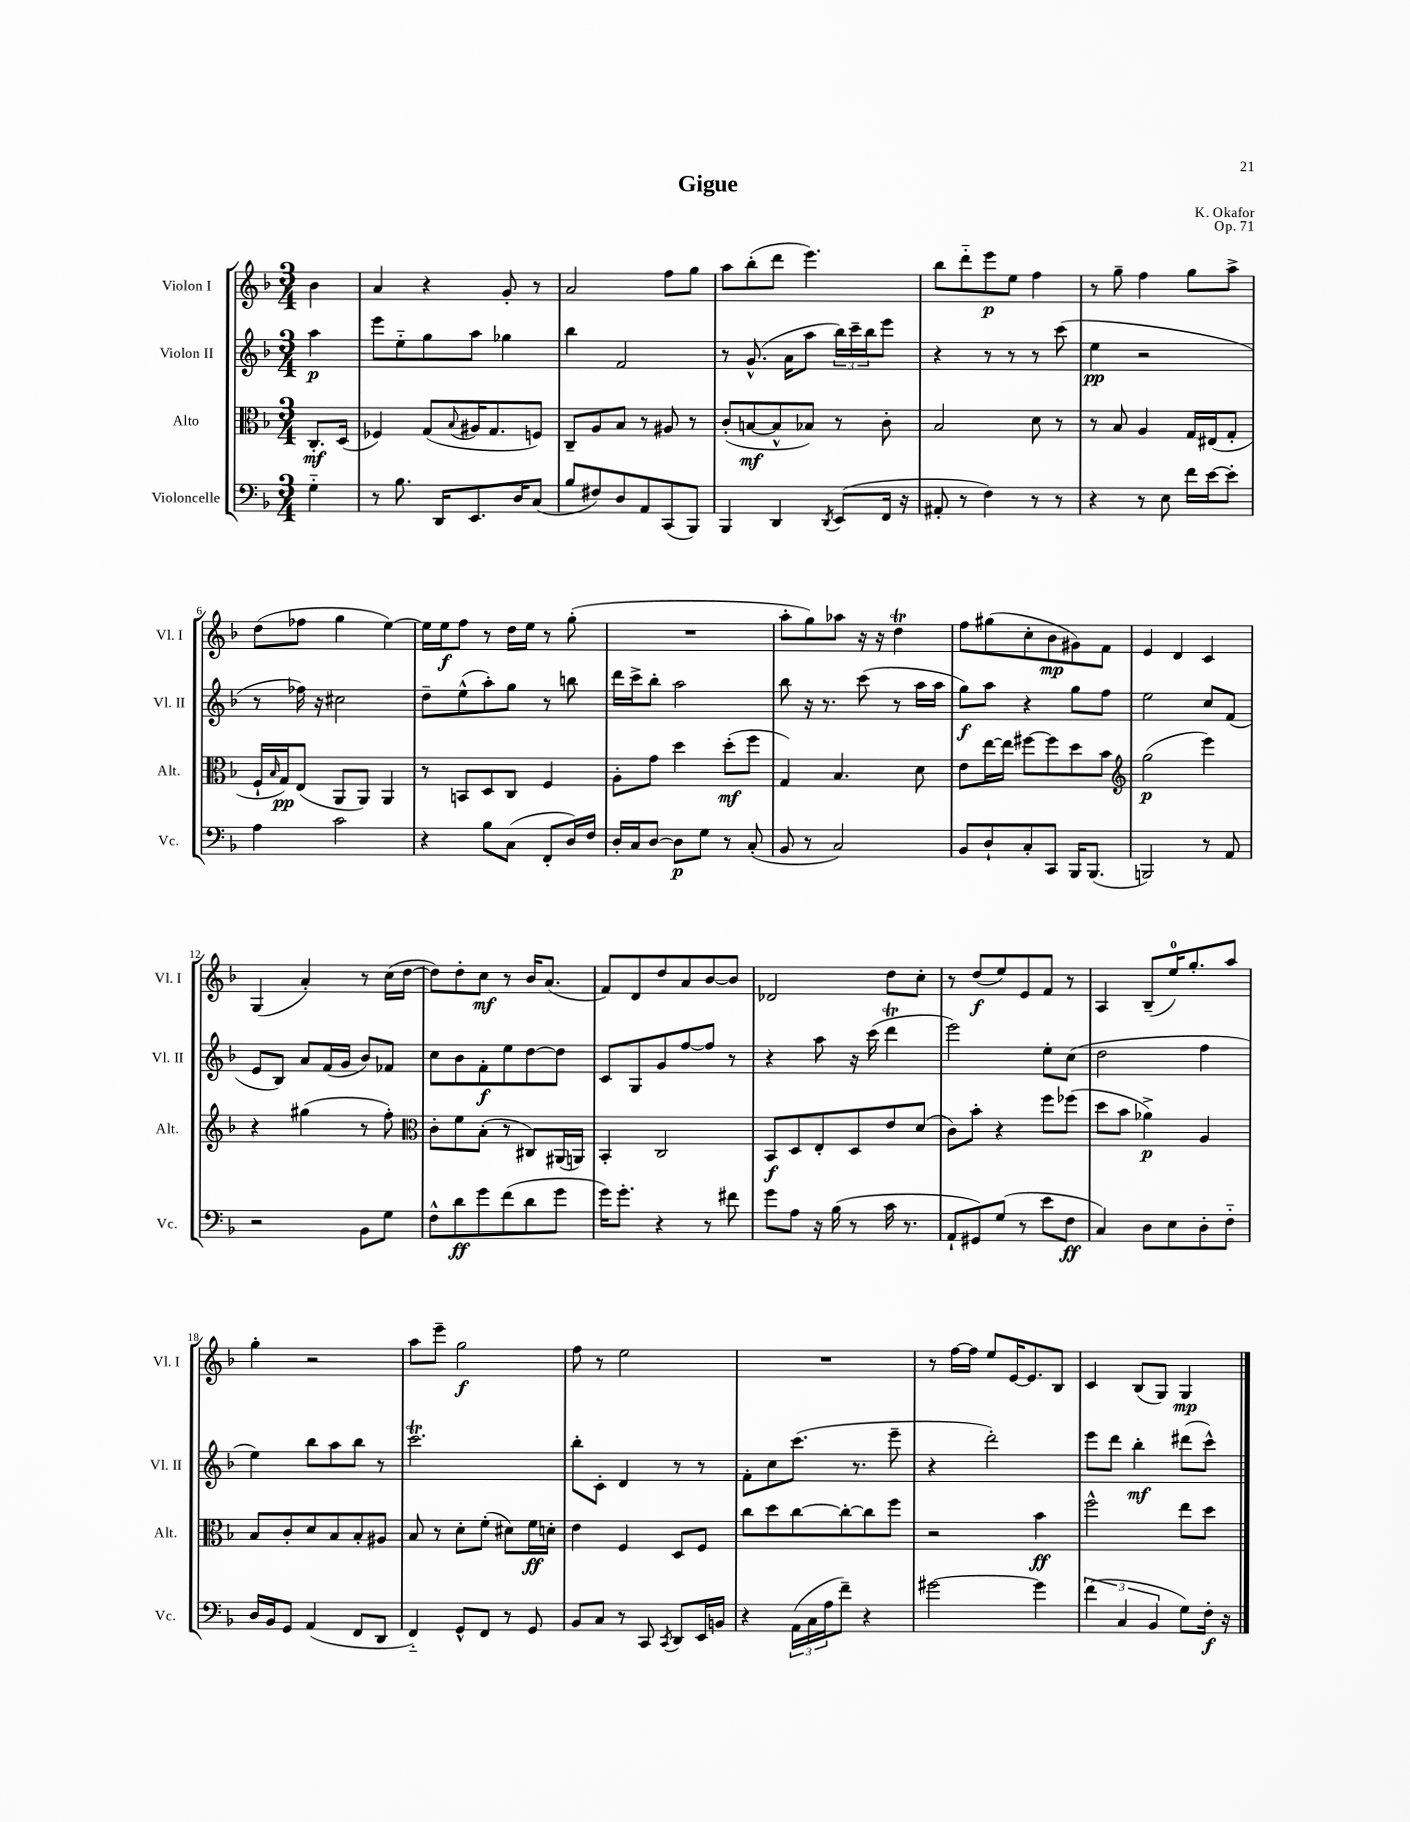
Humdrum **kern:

**kern	**kern	**kern	**kern
*staff4	*staff3	*staff2	*staff1
*clefF4	*clefC3	*clefG2	*clefG2
*k[b-]	*k[b-]	*k[b-]	*k[b-]
*M3/4	*M3/4	*M3/4	*M3/4
4G'~	8.C'	4aa	4b-
.	(16D	.	.
=	=	=	=
8r	4F-)	8eee	4a
8.B-	.	8ee'~	.
.	(8G	8gg	4r
16DD	.	.	.
.	8qqB-	.	.
8.EE	16A#	8aa	.
.	8.G	.	.
.	.	4gg-	8g'
16D	.	.	.
(8C	8F)	.	8r
=	=	=	=
8B-	8C~	4bb-	2a
8F#)	8A	.	.
8D	8B-	2f	.
8AA	8r	.	.
(8CC	8A#	.	8ff
8BBB-)	8r	.	8gg
=	=	=	=
4BBB-	(8c'	8r	8aa
.	[8B	(8.g^^	(8bb-'
4DD	8B^^]	.	8ddd
.	.	16a	.
.	8B-)	8aa	4.eee)
8qDD	.	.	.
(8EE	8r	24bb-)	.
.	.	24ccc~	.
.	.	24bb-	.
16FF	8c'	8eee	.
16r	.	.	.
=	=	=	=
8AA#'	2B-	4r	8bb-
8r	.	.	8ddd'~
4F)	.	8r	8eee
.	.	8r	8ee
8r	8d	8r	4ff
8r	8r	(8ccc	.
=	=	=	=
4r	8r	4ee	8r
.	8B-	.	8gg~
8r	4A	2r	4ff
8E	.	.	.
16f	16G	.	8gg
[16e	(16E#	.	.
8e']	8G'	.	8aa^
=	=	=	=
4A	16F`	8r	(8dd
.	16qqB-	.	.
.	16G)	.	.
.	(8E	16ff-)	8ff-
.	.	16r	.
2c	8AA	2cc#	4gg
.	8AA)	.	.
.	4AA	.	[4ee)
=	=	=	=
4r	8r	8dd~	16ee]
.	.	.	16ee
.	8BB	(8ee^^	8ff
8B-	8D	8aa')	8r
(8C	8C	8gg	16dd
.	.	.	16ee
8FF'	4F	8r	8r
16D)	.	8bb	(8gg'
16F	.	.	.
=	=	=	=
16D'	8A'	16ddd	2.r
16C	.	16ccc^	.
[8D	8g	8bb-'	.
8D]	4dd	2aa	.
8G	.	.	.
8r	(8dd'	.	.
(8C'	8ff	.	.
=	=	=	=
8BB-	4G)	8bb-	8aa'
8r	.	16r	8gg)
.	.	8.r	.
2C)	4.B-	.	8aa-
.	.	(8ccc	16r
.	.	.	16r
.	.	8r	4dd
.	8d	16aa	.
.	.	16aa	.
=	=	=	=
8BB-	8e	8gg)	8ff
8D`	[16ee	8aa	(8gg#
.	16ee]	.	.
8C'	[8ff#	4r	8cc'
8CC	8ff#]	.	8b-
16BBB-	8dd	8gg	8g#)
(8.BBB-	.	.	.
.	8b-	8ff	8f
=	=	=	=
*	*clefG2	*	*
2BBB)	(2gg	2ee	4e
.	.	.	4d
8r	4eee)	8cc	4c
8AA	.	(8f	.
=	=	=	=
2r	4r	8e	(4G
.	.	8B-)	.
.	(4gg#	8a	4a')
.	.	(16f	.
.	.	16g	.
8BB-	8r	8b-)	8r
8G	8ff')	8f-	(16cc
.	.	.	[16dd
=	=	=	=
*	*clefC3	*	*
8F^^	8c'	8cc	8dd])
8d	8f	8b-	8dd'
8g	(8B-'	8f'	8cc
(8f	8r	8ee	8r
8d	8C#)	[8dd	16b-
.	.	.	(8.a
8g	(16AA#	8dd]	.
.	16AA)	.	.
=	=	=	=
16g)	4BB-'	8c	8f)
8.g'	.	.	.
.	.	8G	8d
4r	2C	8g	8dd
.	.	[8ff	8a
8r	.	8ff]	[8b-
8f#	.	8r	8b-]
=	=	=	=
8g	8BB-	4r	2d-
8A	8D	.	.
16r	8E'	8aa	.
(16B-	.	.	.
8r	8D	16r	.
.	.	(16ccc	.
16c	8e	4ddd	8dd
8.r	.	.	.
.	(8d	.	8cc'
=	=	=	=
8AA`	8c)	2eee)	8r
8GG#)	8b-'	.	(8dd
(8G	4r	.	8ee)
8r	.	.	8e
8e	8ff	8ee'	8f
8F	(8ff-	(8cc	8r
=	=	=	=
4C)	8dd	2dd	4A
.	8b-	.	.
8D	4a-^)	.	(8B-~
8E	.	.	16ee)
.	.	.	8.gg'
8D'	4A	4ff	.
8F'~	.	.	8aa
=	=	=	=
16D	8B-	4ee)	4gg'
16BB-	.	.	.
8GG	8c'	.	.
(4AA	8d	8bb-	2r
.	8B-	8aa	.
8FF	8B-'	8bb-	.
8DD	8A#	8r	.
=	=	=	=
4FF'~)	8B-	2.ccc	8aa
.	8r	.	8eee~
8GG^^	8d'	.	2gg
8FF	(8f'	.	.
8r	8d#)	.	.
8GG	16f	.	.
.	16d'	.	.
=	=	=	=
8BB-	4e	8bb-'	8ff
8C	.	8c'	8r
8r	4F	4d	2ee
8CC	.	.	.
8qCC	.	.	.
8DD	8D	8r	.
16EE	8F	8r	.
16BB	.	.	.
=	=	=	=
4r	8cc	8f'	2.r
.	8dd	8cc	.
(24AA	[8cc	(8.ccc	.
24C	.	.	.
24A	.	.	.
8f~)	8cc'_	.	.
.	.	8.r	.
4r	8cc]	.	.
.	8ff	8eee~	.
=	=	=	=
[2g#	2r	4r	8r
.	.	.	[16ff
.	.	.	16ff]
.	.	2ddd')	8ee
.	.	.	[16e
.	.	.	8.e]
4g#]	4b-	.	.
.	.	.	8B-
=	=	=	=
(6f	2ff^^	8eee	4c
.	.	8ddd	.
6C	.	.	.
.	.	4bb-'	(8B-
6BB-	.	.	.
.	.	.	8G)
8G)	8ee	(8ddd#	4G
16F'	8dd	8ccc^^)	.
16r	.	.	.
==	==	==	==
*-	*-	*-	*-
